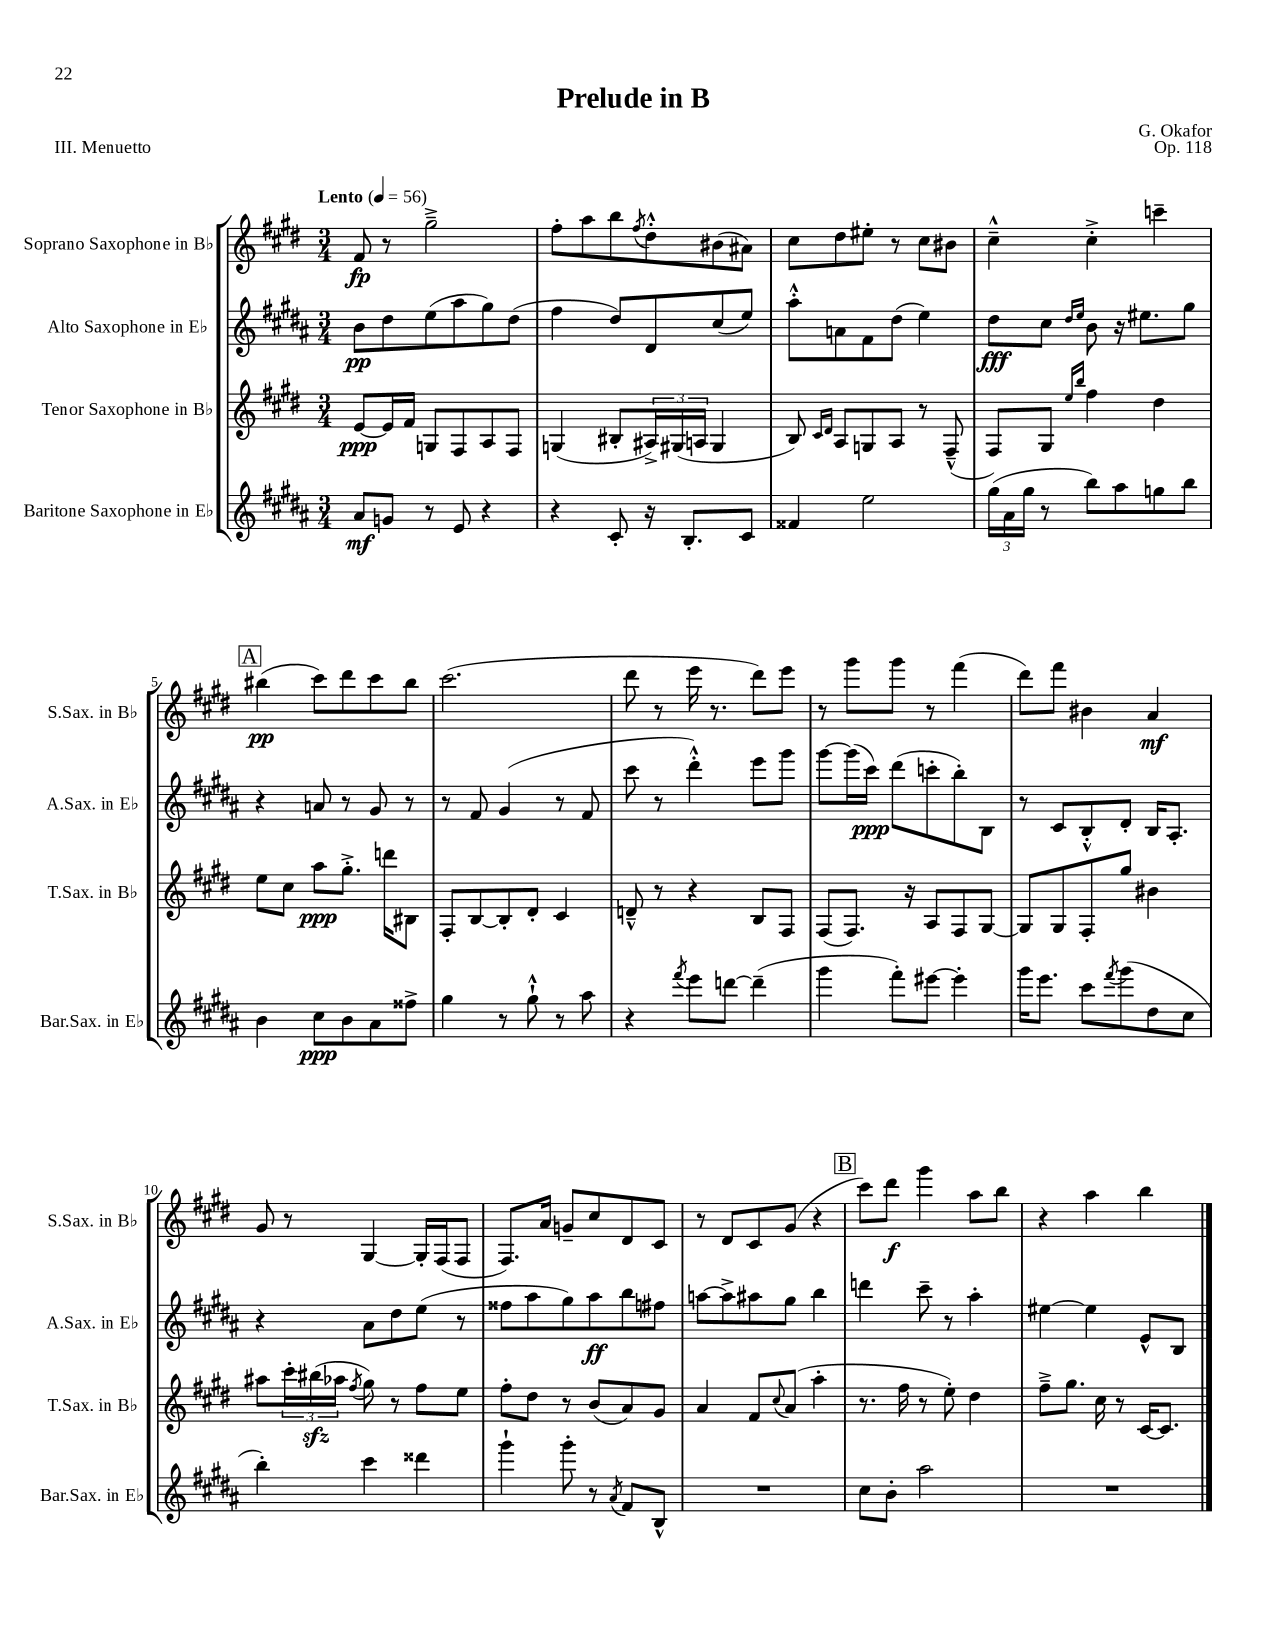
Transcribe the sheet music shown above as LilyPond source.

\header { title = "Prelude in B" composer = "G. Okafor" opus = "Op. 118" piece = "III. Menuetto" }
<<
\new StaffGroup <<
\new Staff = "s0" \with { instrumentName = "Soprano Saxophone in Bb" shortInstrumentName = "S.Sax. in Bb" } {
    \clef treble \key e \major \numericTimeSignature \time 3/4 \tempo "Lento" 4 = 56
    fis'8\fp r8 gis''2---> |
    fis''8-. a''8 b''8 \acciaccatura { fis''8 } dis''8-.-^ bis'8( ais'8) |
    cis''8 dis''8 eis''8-. r8 cis''8 bis'8 |
    cis''4---^ cis''4-.-> c'''4-- |
    \mark \markup { \box "A" } bis''4\pp( cis'''8) dis'''8 cis'''8 bis''8 |
    cis'''2.( |
    dis'''8 r8 e'''16 r8. dis'''8) e'''8 |
    r8 gis'''8 gis'''8 r8 fis'''4( |
    dis'''8) fis'''8 bis'4 a'4\mf |
    gis'8 r8 gis4~ gis16-. fis16( fis8 |
    fis8.) a'16 g'8-- cis''8 dis'8 cis'8 |
    r8 dis'8 cis'8 gis'8( r4 |
    \mark \markup { \box "B" } cis'''8) dis'''8\f gis'''4 a''8 b''8 |
    r4 a''4 b''4 \bar "|." |
}
\new Staff = "s1" \with { instrumentName = "Alto Saxophone in Eb" shortInstrumentName = "A.Sax. in Eb" } {
    \clef treble \key b \major \numericTimeSignature \time 3/4
    b'8\pp dis''8 e''8( ais''8 gis''8) dis''8( |
    fis''4 dis''8) dis'8 cis''8( e''8) |
    ais''8-.-^ a'8 fis'8 dis''8( e''4) |
    dis''8\fff cis''8 \grace { dis''16 e''16 } b'8 r16 eis''8. gis''8 |
    \mark \markup { \box "A" } r4 a'8 r8 gis'8 r8 |
    r8 fis'8 gis'4( r8 fis'8 |
    cis'''8 r8 dis'''4-.-^) e'''8 gis'''8 |
    gis'''8~ gis'''16( cis'''16\ppp) dis'''8( c'''8-. b''8-.) b8 |
    r8 cis'8 b8-.-^ dis'8-. b16 ais8.-. |
    r4 ais'8 dis''8 e''8( r8 |
    fisis''8 ais''8 gis''8) ais''8\ff b''8 fis''8 |
    a''8~ a''8-> ais''8 gis''8 b''4 |
    \mark \markup { \box "B" } d'''4 cis'''8-- r8 ais''4-. |
    eis''4~ eis''4 e'8-^ b8 \bar "|." |
}
\new Staff = "s2" \with { instrumentName = "Tenor Saxophone in Bb" shortInstrumentName = "T.Sax. in Bb" } {
    \clef treble \key e \major \numericTimeSignature \time 3/4
    e'8~\ppp e'16 fis'16 g8 fis8 a8 fis8 |
    g4( bis8-. \tuplet 3/2 { ais16->) gis16( a16 } gis4 |
    b8) \grace { cis'16 dis'16 } a8 g8 a8 r8 fis8---^( |
    fis8) gis8 \grace { e''16 b''16 } fis''4 dis''4 |
    \mark \markup { \box "A" } e''8 cis''8 a''8\ppp gis''8.-.-> d'''16 bis8 |
    fis8-. b8~ b8-. dis'8-. cis'4 |
    d'8---^ r8 r4 b8 fis8 |
    fis8( fis8.) r16 a8 fis8 gis8~ |
    gis8 gis8 fis8-. gis''8 bis'4 |
    ais''8 \tuplet 3/2 { cis'''16-. bis''16\sfz( aes''16 } \acciaccatura { fis''8 } gis''8) r8 fis''8 e''8 |
    fis''8-. dis''8 r8 b'8( a'8) gis'8 |
    a'4 fis'8 \appoggiatura { cis''8 } a'8( a''4-. |
    \mark \markup { \box "B" } r8. fis''16 r8 e''8-.) dis''4 |
    fis''8---> gis''8. cis''16 r8 cis'16~ cis'8. \bar "|." |
}
\new Staff = "s3" \with { instrumentName = "Baritone Saxophone in Eb" shortInstrumentName = "Bar.Sax. in Eb" } {
    \clef treble \key b \major \numericTimeSignature \time 3/4
    ais'8\mf g'8 r8 e'8 r4 |
    r4 cis'8-. r16 b8.-. cis'8 |
    fisis'4 e''2 |
    \tuplet 3/2 { gis''16( ais'16 gis''16 } r8 b''8) ais''8 g''8 b''8 |
    \mark \markup { \box "A" } b'4 cis''8\ppp b'8 ais'8 fisis''8-> |
    gis''4 r8 gis''8-!-^ r8 ais''8 |
    r4 \acciaccatura { fis'''8 } e'''8 d'''8~ d'''4--( |
    gis'''4 fis'''8-.) eis'''8~ eis'''4-. |
    gis'''16 e'''8. cis'''8 \acciaccatura { fis'''8 } gis'''8( dis''8 cis''8 |
    b''4-.) cis'''4 disis'''4 |
    gis'''4-! gis'''8-. r8 \acciaccatura { ais'8 } fis'8 b8-^ |
    R2. |
    \mark \markup { \box "B" } cis''8 b'8-. ais''2 |
    R2. \bar "|." |
}
>>
>>
